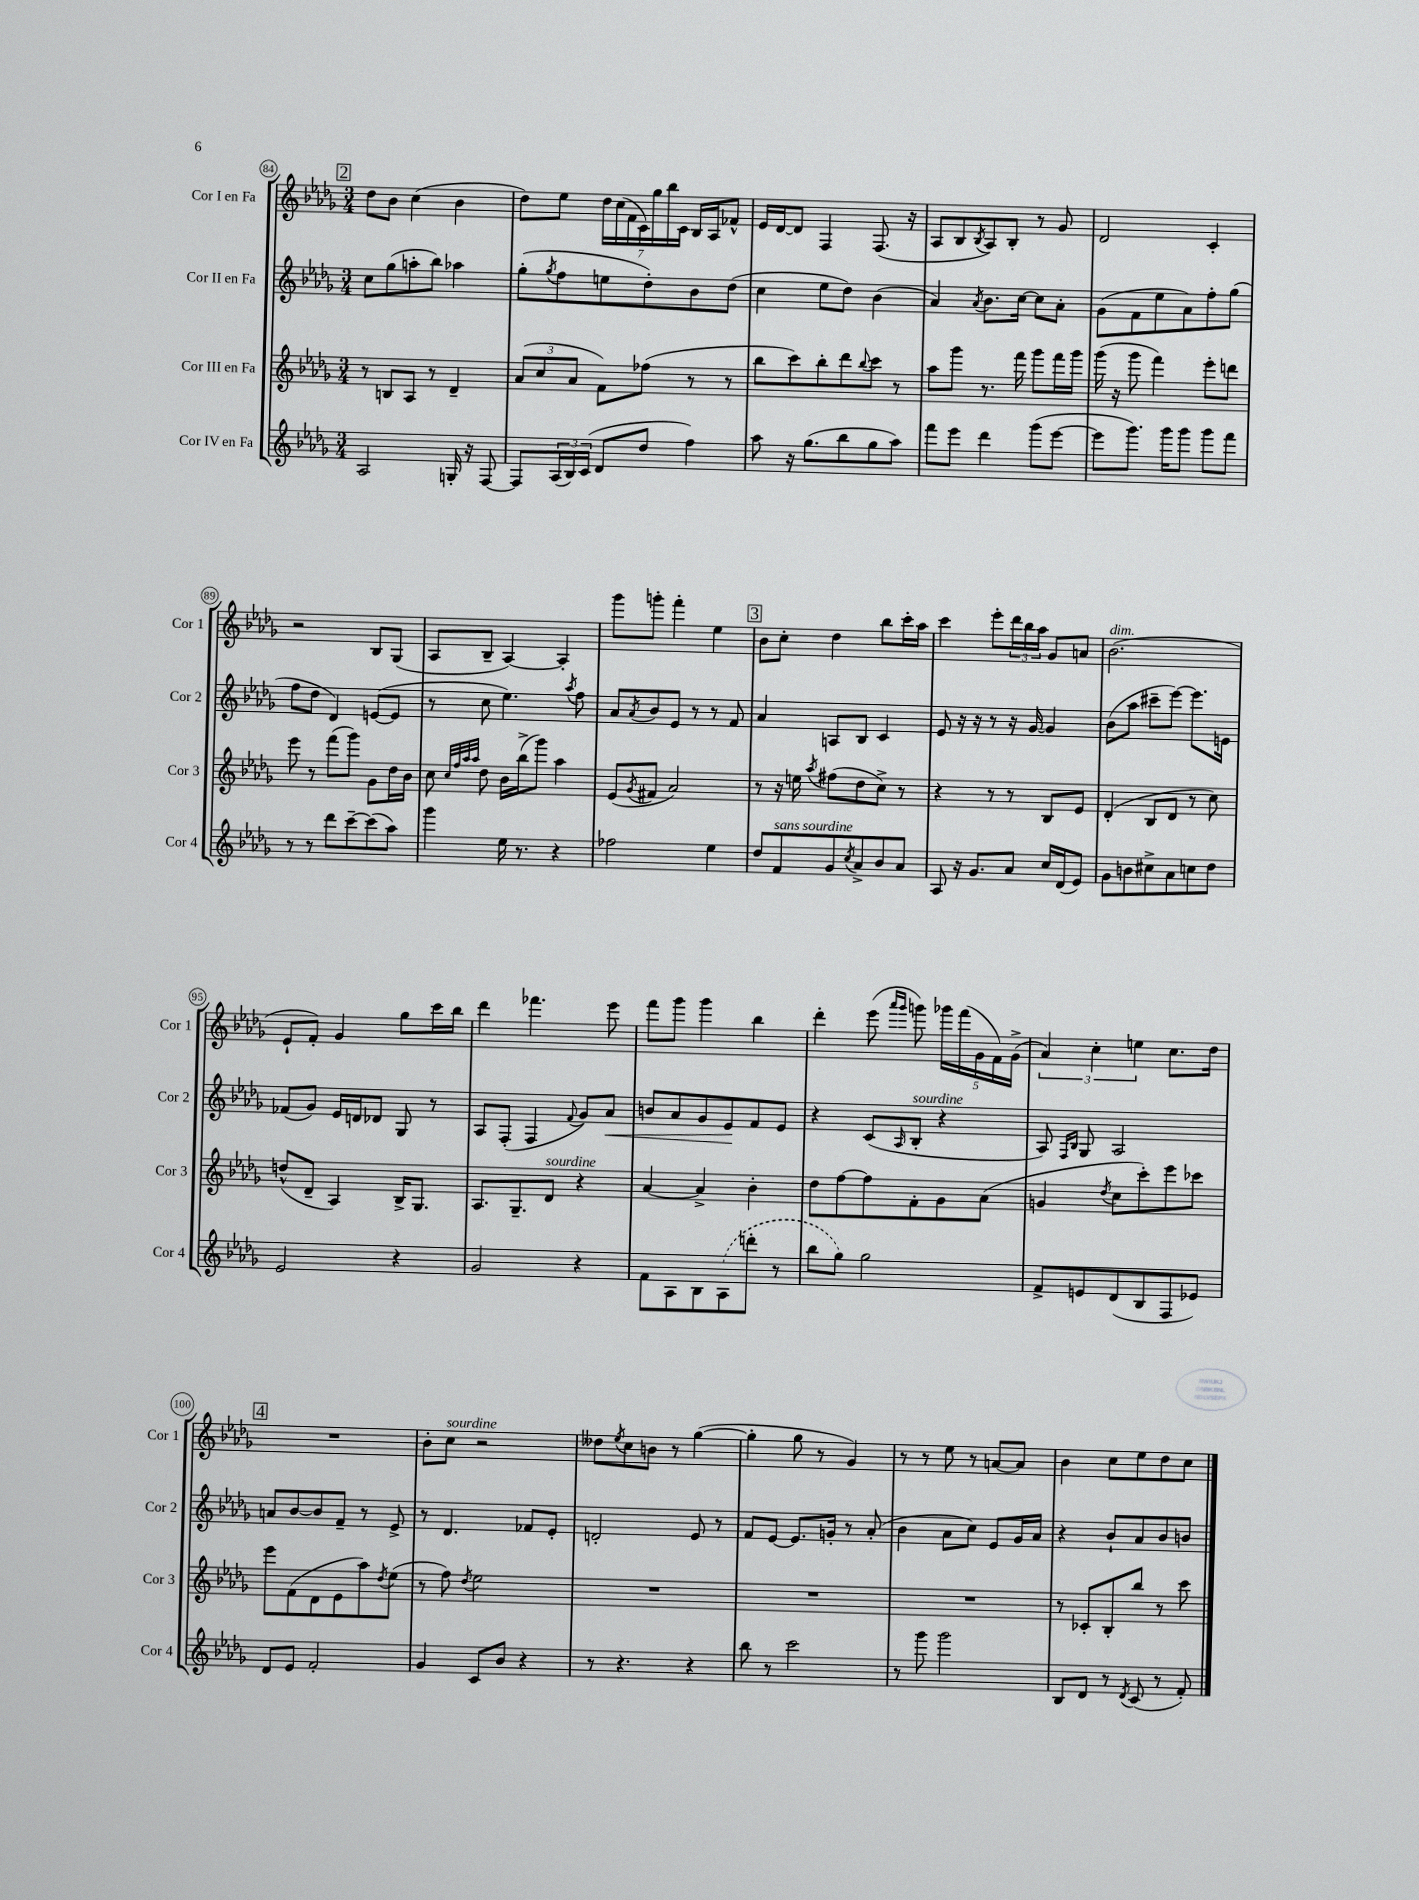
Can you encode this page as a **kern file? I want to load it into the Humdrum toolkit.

**kern	**kern	**kern	**kern
*staff4	*staff3	*staff2	*staff1
*clefG2	*clefG2	*clefG2	*clefG2
*k[b-e-a-d-g-]	*k[b-e-a-d-g-]	*k[b-e-a-d-g-]	*k[b-e-a-d-g-]
*M3/4	*M3/4	*M3/4	*M3/4
2A-	8r	8cc	8dd-
.	8B	(8gg-	8b-
.	8A-	8aa'	(4cc
.	8r	8bb-)	.
16G'	4d-~	4aa-	4b-
16r	.	.	.
[8F	.	.	.
=	=	=	=
8F]	(12a-	(8gg-'	8dd-)
.	12cc	.	.
.	.	8qgg-	.
(24A-	.	8ff	8ee-
24B-)	12a-	.	.
(24c	.	.	.
8d-	8f)	8ee	28dd-
.	.	.	(28cc
.	.	.	28f
.	.	.	28c)
8dd-	(8ff-	8dd-')	.
.	.	.	28gg-
.	.	.	28bb-
.	.	.	28c
4ff)	8r	8b-	16B-
.	.	.	16A-
.	8r	(8dd-	8f-^^
=	=	=	=
8aa-	8bb-	4cc	16e-
.	.	.	[16d-
16r	8ccc)	.	8d-]
(8.gg-	.	.	.
.	8bb-'	8ee-	4F
8bb-	8ddd-	8dd-)	.
.	8qqbb-	.	.
8gg-	8ccc	(4b-	(8.F
8aa-)	8r	.	.
.	.	.	16r
=	=	=	=
8fff	8aa-	4a-)	8A-
8eee-	8ggg-	.	8B-
.	.	8qa-	8qB-
4ddd-	8.r	8.b-	8A-)
.	.	.	8B-'
.	16fff	[16cc	.
(8ggg-	8ggg-	8cc]	8r
[8eee-	16fff	8a-'	8g-
.	16ggg-	.	.
=	=	=	=
8eee-]	(16ggg-	(8g-	2d-
.	16r	.	.
8.ggg-)	8ggg-	8f	.
.	4fff)	8ee-	.
16ggg-	.	.	.
8ggg-	.	8a-)	.
8ggg-	8eee-'	8ff'	4c'
8fff	8ddd	(8gg-	.
=	=	=	=
8r	8eee-	8ff	2r
8r	8r	8dd-	.
8ddd-	(8fff	4d-)	.
[8ccc~	8ggg-)	.	.
(8ccc]	8g-	([8e	8B-
8aa-)	16dd-	8e]	(8G-
.	16b-	.	.
=	=	=	=
4ggg-	8cc	8r	8A-
.	32qqcc	.	.
.	32qqff	.	.
.	32qqaa-	.	.
.	32qqaa-	.	.
.	8dd-	8cc	8B-~
16ee-	16b-	4.ee-)	[4A-)
8.r	(16bb-^	.	.
.	8ggg-)	.	.
4r	4aa-	.	4A-']
.	.	8qaa-	.
.	.	8ff	.
=	=	=	=
2ff-	(8e-	8a-	8ggg-
.	8qg-	8qa-	.
.	8f#	8b-	8ggg'
.	2a-)	8e-	4fff'
.	.	8r	.
4ee-	.	8r	4ee-
.	.	8f	.
=	=	=	=
8dd-	8r	4a-	8b-
8f	16r	.	8cc'
.	16ee	.	.
.	8qaa-	.	.
8g-	(8ff#	8A	4dd-
8qcc	.	.	.
8a-^	8dd-	8B-	.
8b-	8cc^)	4c	8bb-
8a-	8r	.	16ccc'
.	.	.	16aa-
=	=	=	=
8A-	4r	8e-	4ccc
16r	.	16r	.
8.g-	.	16r	.
.	8r	8r	8eee-'
8a-	8r	16r	24ddd-
.	.	.	24bb-
.	.	[16g-	.
.	.	.	24aa-
16cc	8B-	4g-]	8g-
(16d-	.	.	.
8e-)	8e-	.	8a
=	=	=	=
8g-	(4d-'	(8b-	(2.b-
8b	.	8aa-	.
8cc#^	8B-	8ccc#~	.
8a-	8d-	[8eee-)	.
8cc	8r	8.eee-]	.
8dd-	8cc)	.	.
.	.	16e	.
=	=	=	=
2e-	(8dd^^	(8f-	8e-`
.	8d-~	8g-)	8f')
.	4A-)	16e-	4g-
.	.	16d	.
.	.	8d-	.
4r	16B-^	8G-	8gg-
.	8.G-	.	.
.	.	8r	16ccc
.	.	.	16bb-
=	=	=	=
2g-	8.A-	8A-	4ddd-
.	.	(8F'	.
.	8.G-~	.	.
.	.	4F	4.fff-
.	8d-	.	.
.	.	8qqf	.
4r	4r	8g-)	.
.	.	8a-	8eee-
=	=	=	=
8f	[4a-	8b	8fff
8A-	.	8a-	8ggg-
8B-	4a-^]	8g-	4ggg-
(8A-	.	8e-	.
8ddd'	4b-'	8f	4bb-
8r	.	8e-	.
=	=	=	=
8bb-	8dd-	4r	4ddd-'
8gg-)	[8ff	.	.
2gg-	8ff]	(8c	(8eee-
.	.	.	16qqaaa-
.	.	16qqA-	16qqggg-
.	8f'	8B-'	8ggg)
.	8g-	4r	20ggg-
.	.	.	(20fff
.	.	.	20g-
.	(8a-	.	.
.	.	.	20f)
.	.	.	(20g-^
=	=	=	=
8f^	4g	8A-)	6a-)
.	.	16qqF	.
.	.	16qqB-	.
8e	.	8G-	.
.	.	.	6cc'
.	8qdd-	.	.
(8d-	8cc	2A-	.
.	.	.	6ee
8B-	8ccc')	.	.
8F	8eee-	.	8.cc
8e-)	8ccc-	.	.
.	.	.	16dd-
=	=	=	=
8d-	8eee-	8a	2.r
8e-	(8f	[8b-	.
2f'	8d-	8b-]	.
.	8e-	8f~	.
.	8aa-)	8r	.
.	8qdd-	.	.
.	(8ee-	8e-^	.
=	=	=	=
4g-	8r	8r	8b-'
.	8ff)	4.d-	8cc
.	8qdd-	.	.
8c	2ee-	.	2r
8b-	.	.	.
4r	.	8f-	.
.	.	8e-'	.
=	=	=	=
8r	2.r	2d'	8dd--
.	.	.	8qee-
4.r	.	.	8cc
.	.	.	8b
.	.	.	8r
4r	.	8e-	([4gg-
.	.	8r	.
=	=	=	=
8bb-	2.r	8f	4gg-']
8r	.	[8e-	.
2ccc	.	8.e-]	8gg-
.	.	.	8r
.	.	16g'	.
.	.	8r	4g-)
.	.	(8a-'	.
=	=	=	=
8r	2.r	4b-	8r
8ggg-	.	.	8r
2ggg-	.	8a-	8ee-
.	.	8cc)	8r
.	.	8e-	[8a
.	.	16g-	8a]
.	.	16a-	.
=	=	=	=
8B-	8r	4r	4b-
8d-	8c-'	.	.
8r	8B-'	8b-`	8cc
8qd-	.	.	.
(8c	8bb-	8a-	8ee-
8r	8r	8b-	8dd-
8f')	8ccc	8b	8cc
==	==	==	==
*-	*-	*-	*-
